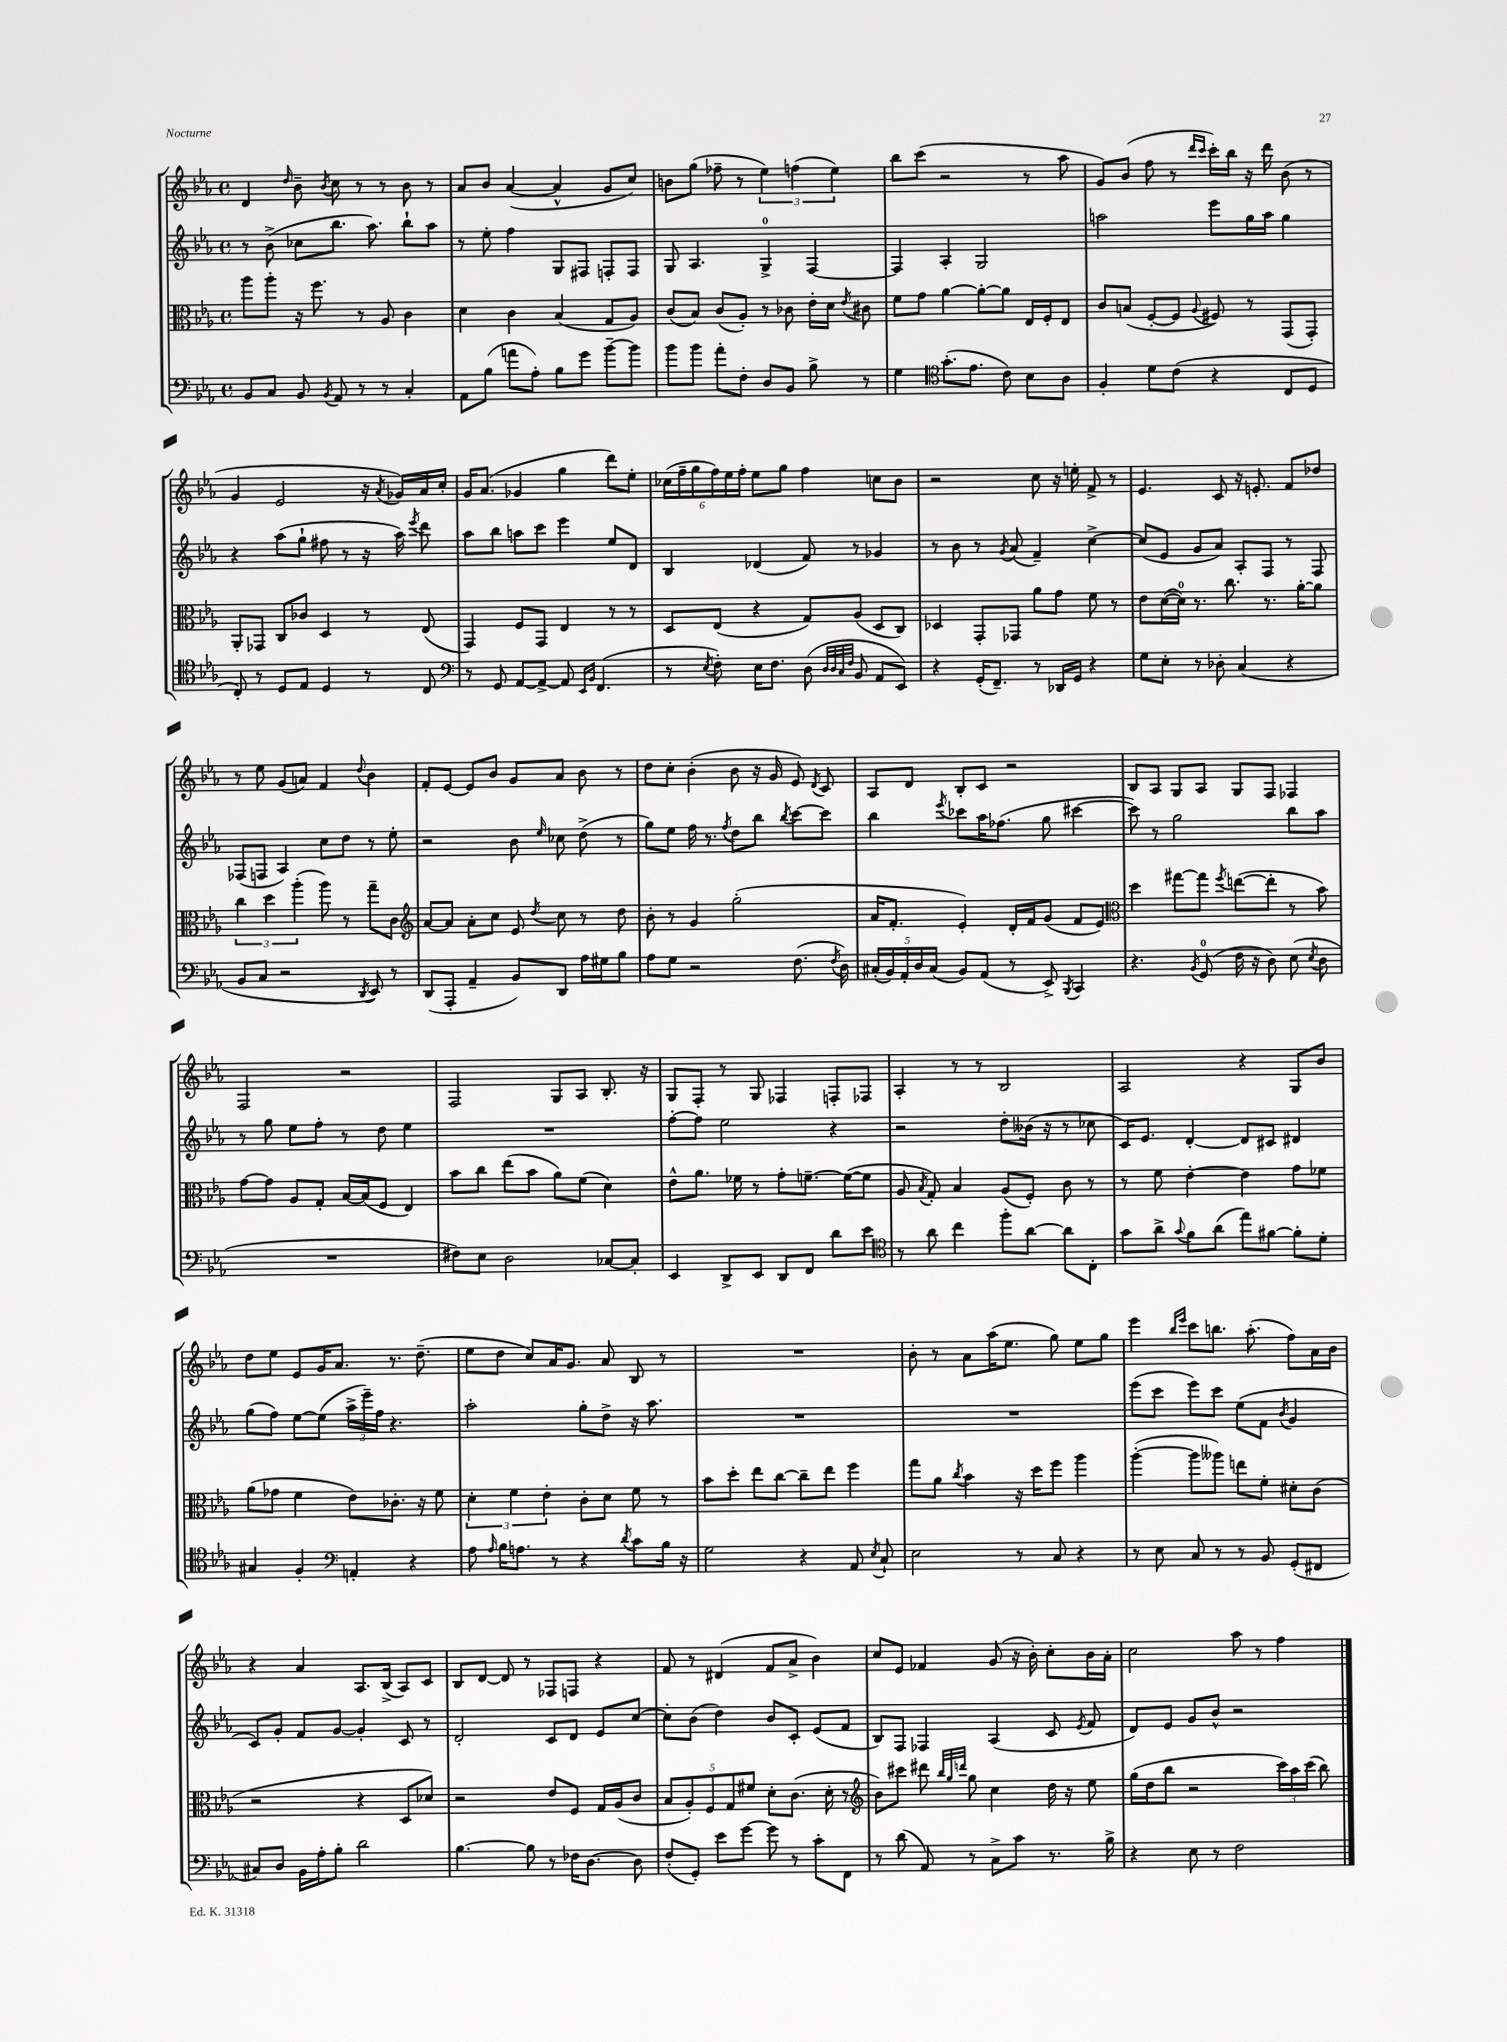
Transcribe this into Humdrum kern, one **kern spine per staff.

**kern	**kern	**kern	**kern
*part4	*part3	*part2	*part1
*staff4	*staff3	*staff2	*staff1
*clefF4	*clefC3	*clefG2	*clefG2
*k[b-e-a-]	*k[b-e-a-]	*k[b-e-a-]	*k[b-e-a-]
*M4/4	*M4/4	*M4/4	*M4/4
*met(c)	*met(c)	*met(c)	*met(c)
=134	=134	=134	=134
8BB-/L	8aa-\L	8r	4d/
8C/J	8aa-'\J	(8b-^\	.
.	.	.	16qqdd/
8BB-/	16r	8cc-X\L	8b-~\
.	8.ff\	.	.
8qBB-/	.	.	8qb-/
8AA-/	.	8.bb-\J	8cc\
8r	8r	.	8r
.	.	8.aa-\)	.
8r	8A-/	.	8r
4C'/	4c\	8bb-`\L	8b-\
.	.	8aa-\J	8r
=135	=135	=135	=135
8AA-\L	4d\	8r	8a-/L
(8B-\J	.	8ee-'\	8b-/J
8an\L	4c\	4ff\	([4a-/
8A-'\J)	.	.	.
8B-\L	(4B-/	8G/L	4a-^^/]
8g\J	.	8F#X/J	.
[8b-~\L	8G/L	8Fn'/L	8g/L
8b-\J]	8A-/J)	8F/J	8cc/J)
=136	=136	=136	=136
8b-\L	(8c/L	8G/	8bn\L
8b-\J	8B-/J)	4.A-/	(8gg\J
8a-'\L	(8c/L	.	8ff-X~\
8F'\J	8A-'/J)	.	8r
8D/L	8r	4G^/	6ee-\)
8BB-/J	8c-X\	.	.
.	.	.	(6ffn\
8B-^\	16e-'\LL	[4F/	.
.	16d\JJ	.	.
.	.	.	6ee-\)
.	8qe-/	.	.
8r	8c#X\	.	.
=137	=137	=137	=137
4G\	8f\L	4F/]	8bb-\L
.	8g\J	.	(8ccc\J
*clefC4	*	*	*
(8.g'\L	[4a-\	4A-'/	2r
8.e-\J	.	.	.
.	8a-'\L_	2G/	.
8c\)	8a-\J]	.	.
8B-\L	16E-/LL	.	8r
.	16F'/J	.	.
8A-\J	8E-/J	.	8aa-\
=138	=138	=138	=138
4F'/	8c/L	2aan\	8g/L)
.	(8Bn/J	.	(8b-/J
8d\L	[8F'/L	.	8ff\
(8c\J	8F/J]	.	8r
.	.	.	16qqddd/LL
.	8qqA-/	.	16qqccc/JJ
4r	8F#X/)	8eee-\L	16ccc'\LL)
.	.	.	16bb-\JJ
.	8r	16gg\L	16r
.	.	16aa\JJ	16ddd\
8C/L	(8GG/L	4gg\	(8b-\
8D/J	8GG'/J)	.	8r
!!LO:LB:g=z
=139	=139	=139	=139
8C'/)	8AA-'/L	4r	4g/
8r	8GG-X/J	.	.
8D/L	8C/L	(8aa-\L	2e-/
8E-/J	8c-X/J	8gg`\J	.
4D/	4D/	8ff#X\	.
.	.	8r	.
8r	8r	16r	16r
.	.	.	8qa-/
.	.	16aa-\)	16g-X/LL)
.	.	8qeee-/	.
8C/	(8E-/	8ddd\	16a-/
.	.	.	16cc'/JJ
=140	=140	=140	=140
*clefF4	*	*	*
8r	4GG/)	8aa-\L	16g/KL
.	.	.	(8.a-/J
8GG/	.	8bb-\J	.
[8AA-/L	8F/L	8aan\L	4g-X/
8AA-^/J_	8GG/J	8ccc\J	.
8AA-/]	4E-/	4eee-\	4gg\
16qqEE-/LL	.	.	.
16qqBB-/JJ	.	.	.
(4.FF/	.	.	.
.	8r	8ee-/L	8ddd\L)
.	8r	8d/J	8ee-'\J
=141	=141	=141	=141
8r	8D/L	4B-/	(24cc-X\LL
.	.	.	24ff~\
.	.	.	24gg\
8qE-/	.	.	.
8F'\)	(8E-/J	.	24ff\)
.	.	.	24ee-\
.	.	.	24ff'\JJ
16E-\KL	4r	(4d-X/	8ee-\L
8.F\J	.	.	.
.	.	.	8gg\J
(8D\	8G/L)	8f/)	4ff\
32qqD/LLL	.	.	.
32qqD/	.	.	.
32qqC/	.	.	.
32qqF/JJJ	.	.	.
8BB-/	(8A-/J	8r	.
8AA-/L	8D/L	4g-X/	8ccn\L
8EE-/J)	8C/J)	.	8b-\J
=142	=142	=142	=142
4r	4D-X/	8r	2r
.	.	8b-\	.
(16GG'/KL	8GG'/L	8r	.
8.FF~/J)	.	.	.
.	.	8qg/	.
.	8GG-X/J	(8a-/	.
8r	8a-\L	4f~/)	8cc\
16DD-X/LL	8g\J	.	16r
16GG/JJ	.	.	16een'\
4r	8f\	[4cc^\	8f^/
.	8r	.	8r
=143	=143	=143	=143
8G\L	8e-\L	(8cc/L]	4.e-/
8E-'\J	([16d\L	8e-/J	.
.	16d\JJ])	.	.
8r	8.r	8g/L	.
8D-X'\	.	8a-/J)	8c/
.	8.cc\	.	.
(4C/	.	8A-'/L	16r
.	.	.	8.en'/
.	8.r	8F/J	.
4r	.	8r	8f/L
.	[16a-'\KL	.	.
.	8a-\J]	8F/	8dd-X/J
!!LO:LB:g=z
=144	=144	=144	=144
8BB-/L	6cc\	(8F-X/L	8r
8C/J	.	8Fn/J	8ee-\
.	6dd\	.	.
2r	.	4A-/)	(8g/L
.	(6aa-'\	.	.
.	.	.	8an/J)
.	8aa-\)	8cc\L	4f/
.	8r	8dd\J	.
8qDD/	.	.	8qqdd/
8EE-/)	8gg~\L	8r	4b-\
8r	8c\J	8ee-'\	.
=145	=145	=145	=145
*	*clefG2	*	*
(8DD/L	[8a-/L	2r	8f'/L
8AAA-'/J	8a-/J]	.	[8e-/J
4AA-~/	8a-'\L	.	8e-/L]
.	8cc\J	.	8b-/J
8BB-/L)	8e-/	8b-\	8g/L
.	8qdd/	16qqee-/	.
8DD/J	8cc\	8cc-X\	8a-/J
16A-\LL	8r	(8dd^\	8b-\
16G#X\J	.	.	.
8B-\J	8dd\	8r	8r
=146	=146	=146	=146
8A-\L	8b-'\	8gg\L)	8dd\L
8G\J	8r	8ee-\J	8cc'\J
2r	4g/	16ff\	(4b-'\
.	.	8.r	.
.	.	8qff/	.
.	(2gg'\	8dd\L	8b-\
.	.	8bb-\J	16r
.	.	.	16g/
.	.	8qbb-/	.
(8.F\	.	[8ccc\L	8e-/)
.	.	.	8qd/
.	.	8ccc\J]	8c/
8qF/	.	.	.
16D\)	.	.	.
=147	=147	=147	=147
(20C#X'/LL	16a-/KL	4bb-\	8A-/L
20BB-/)	.	.	.
.	8.f'/J	.	.
20AA-'/	.	.	.
.	.	.	8d/J
20D/	.	.	.
(20C#/JJ	.	.	.
.	.	8qeee-/	.
8BB-/L)	4e-'/)	8ccc-X\L	8B-'/L
(8AA-/J	.	16aa-\K	8c/J
.	.	(8.ff-X\J	.
8r	16d'/LL	.	2r
.	16f/J	.	.
8EE-^/)	(8g/J	8gg\	.
8qBBB-/	.	.	.
4CC/	8f/L	[4ccc#X\	.
.	8e-/J)	.	.
=148	=148	=148	=148
*	*clefC3	*	*
4.r	4dd\	8ccc#\])	8B-/L
.	.	8r	8A-/J
.	[8gg#X\L	2gg\	8G/L
8qBB-/	.	.	.
(8GG/	8gg#\J]	.	8A-/J
.	8qff/	.	.
16F\	([8een\L	.	8G/L
16r	.	.	.
8D\)	8ee'\J]	.	8F/J
(8E-\	8r	8bb-\L	4F-X/
8qE-/	.	.	.
8D\	8b-\)	8aa-\J	.
!!LO:LB:g=z
=149	=149	=149	=149
1r	[8g\L	8r	2F/
.	8g\J]	8gg\	.
.	8A-/L	8ee-\L	.
.	8G'/J	8ff'\J	.
.	[16B-/LL	8r	2r
.	(16B-/J]	.	.
.	8F/J	8dd\	.
.	4E-/)	4ee-\	.
=150	=150	=150	=150
8F#X\L)	8b-\L	1r	2F/
8E-\J	8cc\J	.	.
2D\	(8ee-\L	.	.
.	8b-\J	.	.
.	8a-\L)	.	8G/L
.	(8f\J	.	8A-/J
[8C-X/L	4d\)	.	8.B-'/
8C-'/J]	.	.	.
.	.	.	16r
=151	=151	=151	=151
4EE-/	8e-^^\L	[8ff'\L	8G/L
.	8.a-\J	8ff\J]	8F'/J
8DD^/L	.	2ee-\	8r
.	16f-X\	.	.
8EE-/J	8r	.	8G/
8DD/L	8g'\L	.	4F-X/
8FF/J	[8.fn~\J	.	.
8d\L	.	4r	8Fn'/L
.	(16f\KL_	.	.
8e-\J	8f\J]	.	8F-X/J
=152	=152	=152	=152
*clefC4	*	*	*
8r	8A-/	2r	4A-'/
.	8qB-/	.	.
8a-\	8G'/)	.	.
4cc\	4B-/	.	8r
.	.	.	8r
8ff'\L	(8A-/L	8dd'\L	2B-/
[8a-\J	8F'/J)	(16b--X\Jk	.
.	.	16r	.
8a-\L]	8c\	8r	.
8C'\J	8r	8cc-X\	.
=153	=153	=153	=153
8g\L	8r	16c/KL)	2A-/
.	.	8.e-/J	.
8a-^\J	8f\	.	.
8qqg/	.	.	.
8f\L	[4e-'\	[4d'/	.
(8a-\J	.	.	.
8ee-\L)	4e-\]	8d/L]	4r
[8f#X\J	.	8c#X/J	.
8f#'\L]	8g\L	4d#X/	8G/L
8d'\J	8f-X\J	.	8b-/J
!!LO:LB:g=z
=154	=154	=154	=154
4G#X/	(8a-\L	(8gg\L	8dd\L
.	8g-X\J	8ff\J)	8ee-\J
4F'/	4f\	[8ee-\L	8e-/L
.	.	(8ee-\J]	16g/K
.	.	.	8.a-/J
*clefF4	*	*	*
4AAn'/	8e-\L)	24aa-^\LL	.
.	.	24eee-~\)	.
.	.	24ff\JJ	.
.	8.c-X'\J	4.r	8.r
4r	.	.	.
.	16r	.	(8.dd~\
.	8f\	.	.
=155	=155	=155	=155
8A-\	6d'\	2aa-'\	8ee-\L
16qqA-/	.	.	.
16B-\KL	.	.	8dd\J
.	6f\	.	.
8.An\J	.	.	.
.	.	.	8cc/L)
.	6e-'\	.	.
8r	.	.	16a-/K
.	.	.	8.g/J
4r	8c'\L	8gg'\L	.
.	8d\J	8dd^\J	8a-/
8qd/	.	.	.
8c\L	8f\	16r	8B-/
.	.	8.aa-\	.
16B-\Jk	8r	.	8r
16r	.	.	.
=156	=156	=156	=156
2G\	8b-\L	1r	1r
.	8dd'\J	.	.
.	8ee-\L	.	.
.	[8cc\J	.	.
4r	8cc~\L]	.	.
.	8ee-\J	.	.
8AA-/	4ff\	.	.
8qE-/	.	.	.
8C`/	.	.	.
=157	=157	=157	=157
2E-\	8gg\L	1r	8b-'\
.	8a-\J	.	8r
.	8qcc/	.	.
.	4b-\	.	8a-\L
.	.	.	(16aa-\K
.	.	.	8.ee-\J
8r	16r	.	.
.	16dd\KL	.	.
8C/	8ff\J	.	8gg\)
4r	4aa-\	.	8ee-\L
.	.	.	8gg\J
=158	=158	=158	=158
8r	([4aa-'\	(8eee-\L	4eee-\
8E-\	.	8ccc\J	.
.	.	.	16qqbb-/LL
.	.	.	16qqeee-/JJ
8C/	8aa-\L]	8eee-\L)	8ccc\L
8r	8aa--X\J)	8ccc\J	8.bbn\J
8r	8een\L	(8ee-\L	.
.	.	.	(8.aa-'\
8BB-/	8f'\J	8f\J	.
.	.	8qb-/	.
(8GG'/L	8d#X'\L	4g/	8ff\L)
8FF#X/J	(8c\J	.	16a-\L
.	.	.	16b-\JJ
!!LO:LB:g=z
=159	=159	=159	=159
8C#X/L)	2r	8c/L)	4r
8D/J	.	8g'/J	.
16BB-\LL	.	8f/L	4a-/
16A-'\J	.	.	.
8B-'\J	.	[8g/J	.
2d\	4r	4g'/]	8.A-/L
.	.	.	(16B-^/Jk
.	8D/L	8c/	8A-/L)
.	8d-X/J)	8r	8c/J
=160	=160	=160	=160
[4.B-\	2r	2d'/	8B-/L
.	.	.	[8d/J
.	.	.	8d/]
8B-\]	.	.	8r
8r	8e-/L	8c/L	8F-X/L
16F-X\KL	8F/J	8d/J	8Fn/J
[8.D\J	.	.	.
.	16G/LL	8e-/L	4r
.	(16A-/J	.	.
8D\]	8c/J	[8cc/J	.
=161	=161	=161	=161
(8F'/L	10B-/L	8cc'\L]	8f/
.	10A-'/)	.	.
8GG'/J)	.	(8b-\J	8r
.	10F/	.	.
8e-\L	.	4dd\)	(4d#X/
.	10G/	.	.
[8g\J	.	.	.
.	10f#X/J	.	.
8g\]	8d'\L	8b-/L	8f/L
8r	(8.c\J	8c'/J	8a-^/J
8c'\L	.	(8e-/L	4b-\)
.	16d'\	.	.
8FF\J	8r	8f/J	.
=162	=162	=162	=162
*	*clefG2	*	*
8r	8b-\L)	8B-/L)	8cc/L
(8d\	8ccc#X\J	8F/J	8e-/J
8AA-/)	8ddd#X\	4F-X/	4f-X/
.	32qqbb-/LLL	.	.
.	32qqgg/	.	.
.	32qqdddn/JJJ	.	.
8r	8gg\	.	.
8C^\L	4cc\	(4A-/	(8g/
8c\J	.	.	16r
.	.	.	16b-'\)
8.r	16dd\	8c/	8cc'\L
.	16r	.	.
.	.	8qe-/	.
.	8ee-\	8f/	16b-\L
16B-^\	.	.	16a-'\JJ
=163	=163	=163	=163
4r	(16gg\LL	8d/L)	2cc\
.	16dd\J	.	.
.	8bb-\J	8e-/J	.
8E-\	2r	8g/L	.
8r	.	8b-^^/J	.
2F\	.	2r	8aa-\
.	.	.	8r
.	24ccc\LL)	.	4ff\
.	24aa-\	.	.
.	(24ccc\JJ	.	.
.	8bb-\)	.	.
==	==	==	==
*-	*-	*-	*-
